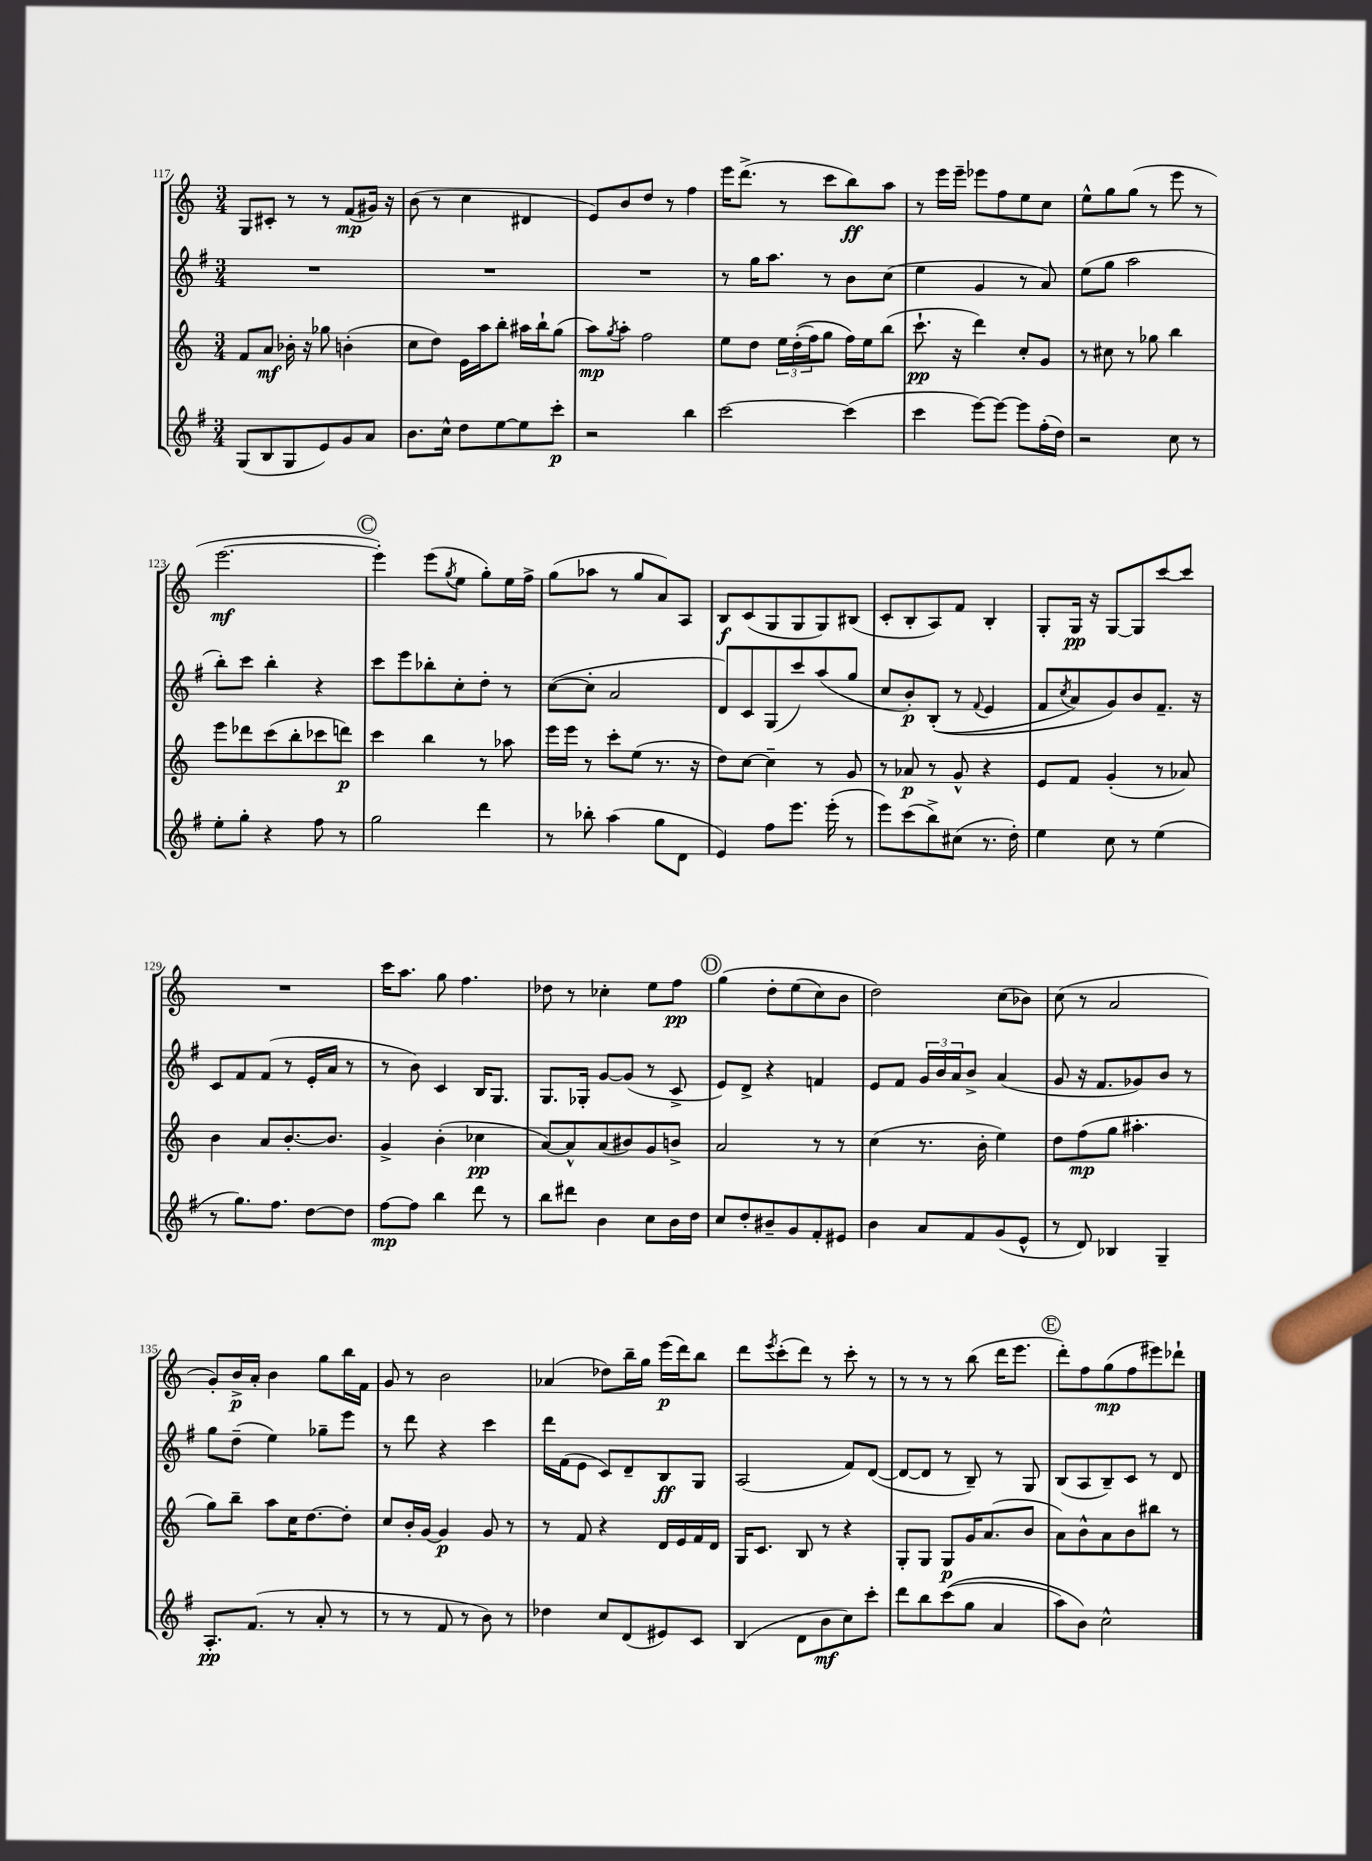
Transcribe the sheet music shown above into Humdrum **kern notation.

**kern	**dynam	**kern	**dynam	**kern	**dynam	**kern	**dynam
*part4	*part4	*part3	*part3	*part2	*part2	*part1	*part1
*staff4	*staff4	*staff3	*staff3	*staff2	*staff2	*staff1	*staff1
*clefG2	*	*clefG2	*	*clefG2	*	*clefG2	*
*k[f#]	*	*k[]	*	*k[f#]	*	*k[]	*
*M3/4	*	*M3/4	*	*M3/4	*	*M3/4	*
=117	=117	=117	=117	=117	=117	=117	=117
(8G/L	.	8f/L	.	2.r	.	8G/L	.
8B/	.	8a/J	mf	.	.	8c#X'/J	.
8G/	.	16b-X'\	.	.	.	8r	.
.	.	16r	.	.	.	.	.
8e/)	.	8gg-X\	.	.	.	8r	.
8g/	.	(4bn'\	.	.	.	(8f/L	mp
8a/J	.	.	.	.	.	16g#X/Jk)	.
.	.	.	.	.	.	16r	.
=118	=118	=118	=118	=118	=118	=118	=118
8.b\L	.	8cc\L	.	2.r	.	(8b\	.
.	.	8dd\J)	.	.	.	8r	.
16cc^^\Jk	.	.	.	.	.	.	.
8dd\L	.	16e\LL	.	.	.	4cc\	.
.	.	16aa\J	.	.	.	.	.
[8ee\	.	8bb'\J	.	.	.	.	.
8ee\]	.	16aa#X\LL	.	.	.	4d#X/	.
.	.	16bb`\J	.	.	.	.	.
8ccc'\J	p	(8gg\J	.	.	.	.	.
=119	=119	=119	=119	=119	=119	=119	=119
2r	.	8aa\L)	mp	2.r	.	8e/L)	.
.	.	8qgg/	.	.	.	.	.
.	.	8aa'\J	.	.	.	8b/	.
.	.	2ff\	.	.	.	8dd/J	.
.	.	.	.	.	.	8r	.
4bb\	.	.	.	.	.	4ff\	.
=120	=120	=120	=120	=120	=120	=120	=120
[2ccc\	.	8ee\L	.	8r	.	16eee\KL	.
.	.	.	.	.	.	(8.ddd^\J	.
.	.	8dd\J	.	16gg\KL	.	.	.
.	.	.	.	8.aa\J	.	.	.
.	.	24ee\LL	.	.	.	8r	.
.	.	((24dd'\	.	.	.	.	.
.	.	24ff\J)	.	.	.	.	.
.	.	8gg\J	.	8r	.	8ccc\L	.
(4ccc\]	.	16ff\LL)	.	8b\L	.	8bb\)	ff
.	.	16ee\J	.	.	.	.	.
.	.	(8bb\J	.	(8cc\J	.	8aa\J	.
=121	=121	=121	=121	=121	=121	=121	=121
4ccc\	.	8.ccc`\	pp	4ee\	.	8r	.
.	.	.	.	.	.	16eee\LL	.
.	.	16r	.	.	.	16eee~\JJ	.
[8eee\L)	.	4ddd\)	.	4g/	.	8eee-X\L	.
8eee\J_	.	.	.	.	.	8ff\	.
8eee\L]	.	8cc'/L	.	8r	.	8ee\	.
(16ff#'\L	.	8g/J	.	8a/)	.	8cc\J	.
16dd\JJ)	.	.	.	.	.	.	.
=122	=122	=122	=122	=122	=122	=122	=122
2r	.	8r	.	(8ee\L	.	8ee^^\L	.
.	.	8cc#X\	.	8gg\J	.	8gg\	.
.	.	8r	.	2aa\	.	(8gg\J	.
.	.	8gg-X\	.	.	.	8r	.
8cc\	.	4bb\	.	.	.	8eee\	.
8r	.	.	.	.	.	8r	.
!!LO:LB:g=z
=123	=123	=123	=123	=123	=123	=123	=123
8ee'\L	.	8eee\L	.	8bb'\L)	.	[2.eee\	mf
8gg'\J	.	8ddd-X\	.	8ccc\J	.	.	.
4r	.	(8ccc\	.	4bb'\	.	.	.
.	.	8bb'\	.	.	.	.	.
8ff#\	.	8ccc-X\	.	4r	.	.	.
8r	.	8dddn\J)	p	.	.	.	.
!!LO:REH:place=s1:t=C
=124	=124	=124	=124	=124	=124	=124	=124
2gg\	.	4ccc\	.	8ccc\L	.	4eee'\])	.
.	.	.	.	8eee\	.	.	.
.	.	4bb\	.	8bb-X'\	.	(8eee\L	.
.	.	.	.	.	.	8qgg/	.
.	.	.	.	8cc'\	.	8ee\J	.
4ddd\	.	8r	.	8dd'\J	.	8gg'\L)	.
.	.	8aa-X\	.	8r	.	16ee\L	.
.	.	.	.	.	.	16ff^\JJ	.
=125	=125	=125	=125	=125	=125	=125	=125
8r	.	16eee\LL	.	([8cc\L	.	(8gg\L	.
.	.	16eee\JJ	.	.	.	.	.
8bb-X'\	.	8r	.	8cc'\J]	.	8aa-X\J	.
(4aa\	.	8ccc'\L	.	2a/	.	8r	.
.	.	(8ee\J	.	.	.	8gg/L	.
8gg\L	.	8.r	.	.	.	8a/)	.
8d\J	.	.	.	.	.	8A/J	.
.	.	16r	.	.	.	.	.
=126	=126	=126	=126	=126	=126	=126	=126
4e/)	.	8dd\L)	.	8d/L)	.	8B/L	f
.	.	[8cc\J	.	8c/	.	(8c/	.
8ff#\L	.	4cc~\]	.	(8G/	.	8G/	.
8.eee\J	.	.	.	8ccc/)	.	8G/	.
.	.	8r	.	(8aa/	.	8G/)	.
(16eee'\	.	.	.	.	.	.	.
8r	.	8g/	.	8gg/J	.	(8B#X/J	.
=127	=127	=127	=127	=127	=127	=127	=127
8eee\L)	.	8r	.	8cc/L	.	8c'/L	.
(8ccc\	.	8a-X/	p	8b'/)	p	8B'/	.
8bb^\)	.	8r	.	((8B'/J	.	8A/)	.
(8cc#X\J	.	8g^^/	.	8r	.	8f/J	.
.	.	.	.	8qqf#/	.	.	.
8.r	.	4r	.	4e/	.	4B'/	.
16dd'\)	.	.	.	.	.	.	.
=128	=128	=128	=128	=128	=128	=128	=128
4ee\	.	8e/L	.	8f#/L	.	8G'/L	.
.	.	.	.	8qcc/	.	.	.
.	.	8f/J	.	8a/)	.	16G/Jk	pp
.	.	.	.	.	.	16r	.
8cc\	.	(4g'/	.	8g/)	.	[8G/L	.
8r	.	.	.	8b/	.	8G/]	.
(4ee\	.	8r	.	8.f#~/J	.	[8ccc/	.
.	.	8a-X/)	.	.	.	8ccc/J]	.
.	.	.	.	16r	.	.	.
!!LO:LB:g=z
=129	=129	=129	=129	=129	=129	=129	=129
8r	.	4b\	.	8c/L	.	2.r	.
8.gg\L)	.	.	.	8f#/	.	.	.
.	.	8a/L	.	(8f#/J	.	.	.
8.ff#\J	.	.	.	.	.	.	.
.	.	[8.b'/	.	8r	.	.	.
[8dd\L	.	.	.	16e'/LL	.	.	.
.	.	8.b/J]	.	16a/JJ	.	.	.
8dd\J]	.	.	.	8r	.	.	.
=130	=130	=130	=130	=130	=130	=130	=130
[8ff#\L	mp	4g^/	.	8r	.	16ccc\KL	.
.	.	.	.	.	.	8.aa\J	.
8ff#\J]	.	.	.	8b\)	.	.	.
4bb\	.	(4b'\	.	4c/	.	8gg\	.
.	.	.	.	.	.	4.ff\	.
8ddd\	.	4cc-X\	pp	16B/KL	.	.	.
.	.	.	.	8.G/J	.	.	.
8r	.	.	.	.	.	.	.
=131	=131	=131	=131	=131	=131	=131	=131
8bb\L	.	[8a/L)	.	8.G/L	.	8dd-X\	.
8ddd#X\J	.	8a^^/]	.	.	.	8r	.
.	.	.	.	16G-X'/Jk	.	.	.
4b\	.	(8a/	.	[8g/L	.	4cc-X'\	.
.	.	8b#X/)	.	(8g/J]	.	.	.
8cc\L	.	8g/	.	8r	.	8ee\L	.
16b\L	.	8bn^/J	.	8c^/	.	8ff\J	pp
16dd\JJ	.	.	.	.	.	.	.
!!LO:REH:place=s1:t=D
=132	=132	=132	=132	=132	=132	=132	=132
8cc/L	.	2a/	.	8e/L)	.	(4gg\	.
8dd'/	.	.	.	8d^/J	.	.	.
8b#X~/	.	.	.	4r	.	8dd'\L	.
8g/	.	.	.	.	.	(8ee\	.
8f#'/	.	8r	.	4fn/	.	8cc\)	.
8e#X/J	.	8r	.	.	.	8b\J	.
=133	=133	=133	=133	=133	=133	=133	=133
4b\	.	(4cc\	.	8e/L	.	2dd\)	.
.	.	.	.	8f#/J	.	.	.
8a/L	.	8.r	.	24g/LL	.	.	.
.	.	.	.	24b/	.	.	.
.	.	.	.	24a/J	.	.	.
8f#/	.	.	.	8b^/J	.	.	.
.	.	16b'\	.	.	.	.	.
(8g/	.	4ee\)	.	(4a/	.	(8cc\L	.
8e^^/J	.	.	.	.	.	8b-X\J)	.
=134	=134	=134	=134	=134	=134	=134	=134
8r	.	8dd\L	.	8g/	.	(8cc\	.
8d/)	.	(8ff\	mp	16r	.	8r	.
.	.	.	.	8.f#/L	.	.	.
4B-X/	.	8gg\J	.	.	.	2a/	.
.	.	4.aa#X'\	.	8g-X/)	.	.	.
4G~/	.	.	.	8b/J	.	.	.
.	.	.	.	8r	.	.	.
!!LO:LB:g=z
=135	=135	=135	=135	=135	=135	=135	=135
8.A'/L	pp	8gg\L)	.	8gg\L	.	8g'/L)	.
.	.	8bb~\J	.	(8dd~\J	.	16b^/L	p
(8.f#/J	.	.	.	.	.	16a'/JJ	.
.	.	8aa\L	.	4ee\)	.	4b\	.
8r	.	16cc\K	.	.	.	.	.
.	.	[8.dd\	.	.	.	.	.
8a'/	.	.	.	8gg-X~\L	.	8gg\L	.
8r	.	8dd'\J]	.	8eee\J	.	16bb\L	.
.	.	.	.	.	.	16f\JJ	.
=136	=136	=136	=136	=136	=136	=136	=136
8r	.	8cc/L	.	8r	.	8g/	.
8r	.	16b'/L	.	8ddd\	.	8r	.
.	.	[16g/JJ	.	.	.	.	.
8f#/	.	4g/]	p	4r	.	2b\	.
8r	.	.	.	.	.	.	.
8b\)	.	8g/	.	4ccc\	.	.	.
8r	.	8r	.	.	.	.	.
=137	=137	=137	=137	=137	=137	=137	=137
4dd-X\	.	8r	.	16ddd\LL	.	(4a-X/	.
.	.	.	.	(16f#\J	.	.	.
.	.	8f/	.	8e\J	.	.	.
8cc/L	.	4r	.	8c/L)	.	8dd-X\L)	.
(8d/	.	.	.	8d~/	.	16bb~\L	.
.	.	.	.	.	.	16gg\JJ	.
8e#X/)	.	16d/LL	.	8B/	ff	(16eee\LL	p
.	.	16e/	.	.	.	16ddd\J)	.
8c/J	.	16f/	.	8G/J	.	8bb\J	.
.	.	16d/JJ	.	.	.	.	.
=138	=138	=138	=138	=138	=138	=138	=138
(4B/	.	16G/KL	.	(2A/	.	8ddd\L	.
.	.	8.c/J	.	.	.	.	.
.	.	.	.	.	.	8qeee/	.
.	.	.	.	.	.	(8ccc'\	.
8d\L	.	8B/	.	.	.	8ddd\J)	.
8b\	mf	8r	.	.	.	8r	.
8cc\)	.	4r	.	8f#/L)	.	8ccc'\	.
8ccc'\J	.	.	.	([8d/J	.	8r	.
=139	=139	=139	=139	=139	=139	=139	=139
8ddd\L	.	8G'/L	.	8d/L_	.	8r	.
8bb\	.	8G/J	.	8d/J]	.	8r	.
((8ccc\	.	8G/L	p	8r	.	8r	.
8gg\J	.	16g/K	.	8B~/)	.	(8bb\	.
.	.	(8.a/	.	.	.	.	.
4a/	.	.	.	8r	.	16ddd\KL	.
.	.	.	.	.	.	8.eee\J	.
.	.	8b/J	.	8G/	.	.	.
!!LO:REH:place=s1:t=E
=140	=140	=140	=140	=140	=140	=140	=140
8aa\L)	.	8a\L)	.	(8B/L	.	8ddd'\L)	.
8b\J)	.	8b^^\	.	8A/	.	8ff\	.
2cc^^\	.	8a\	.	8B~/)	.	(8gg\	mp
.	.	8b\	.	8c/J	.	8ff\	.
.	.	8bb#X\J	.	8r	.	8eee#X\)	.
.	.	8r	.	8d/	.	8ddd-X`\J	.
==	==	==	==	==	==	==	==
*-	*-	*-	*-	*-	*-	*-	*-
